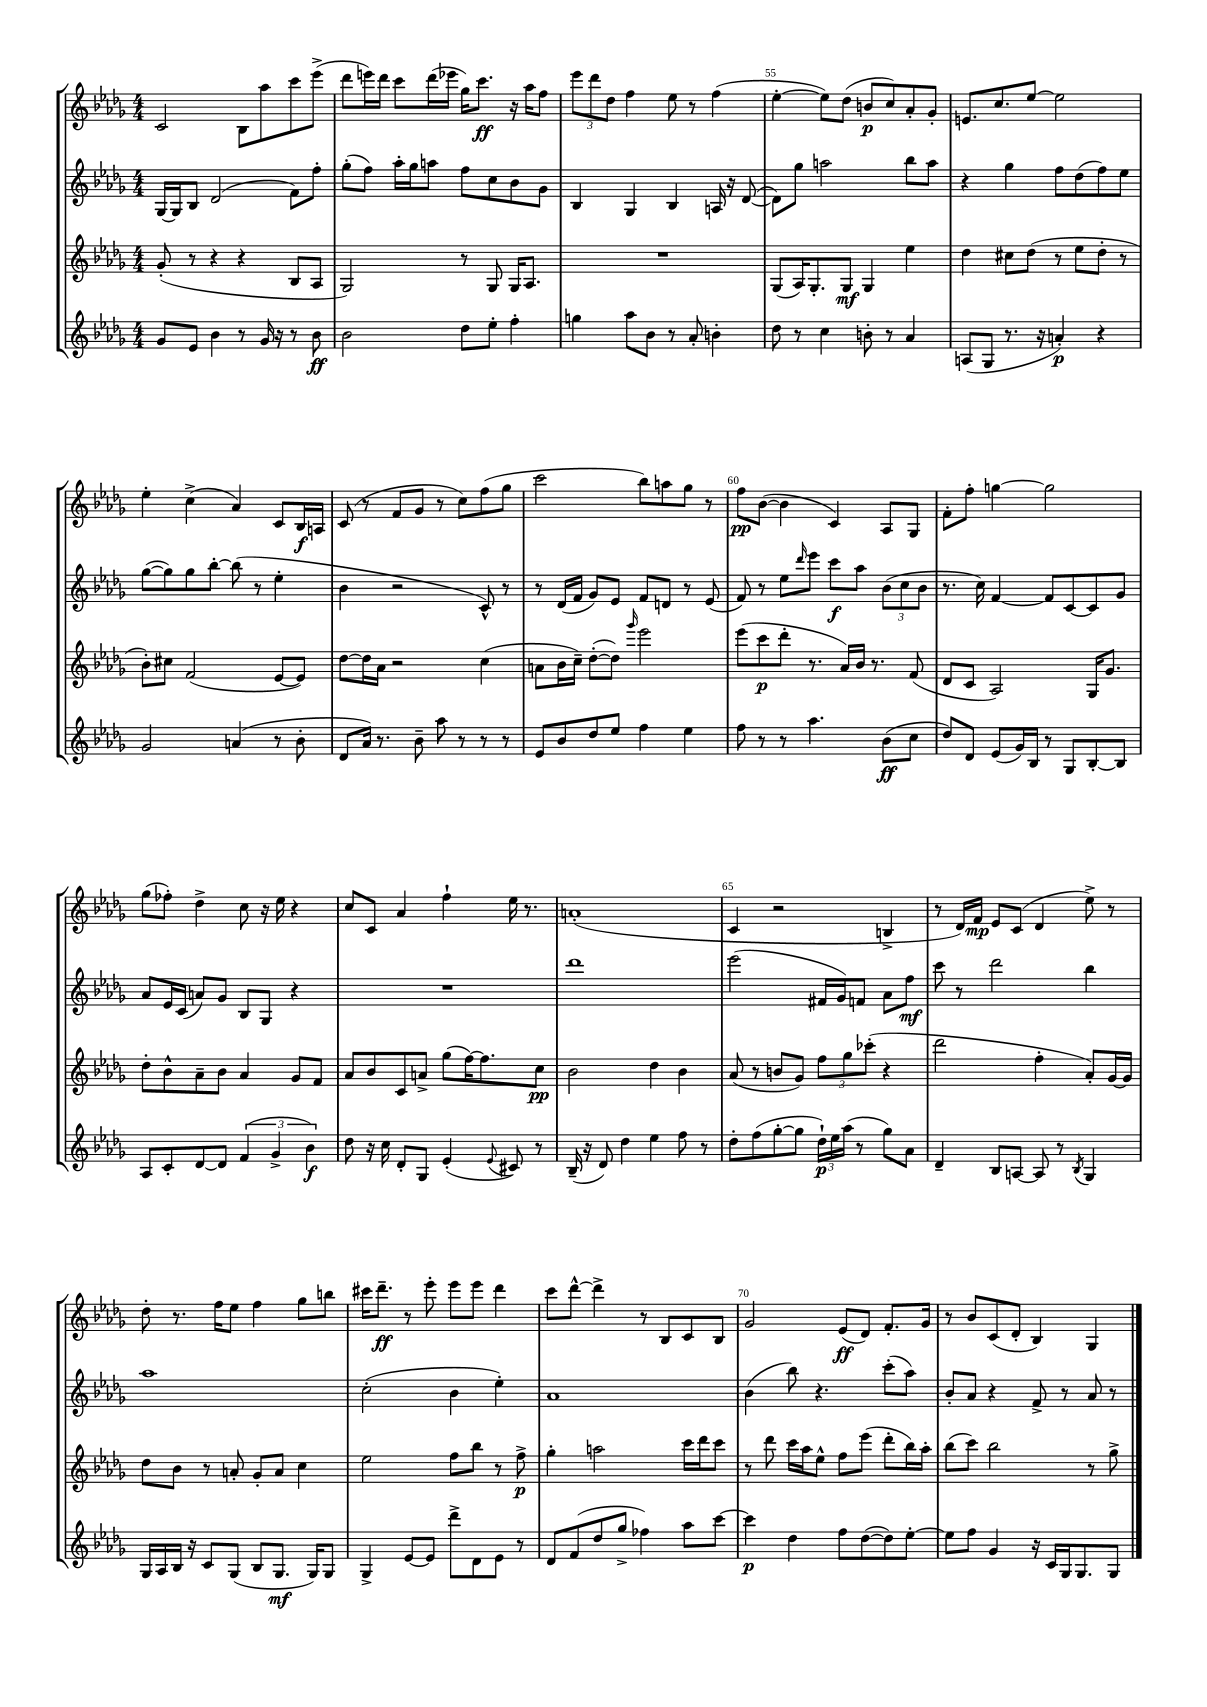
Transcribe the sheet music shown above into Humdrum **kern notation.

**kern	**kern	**kern	**kern
*staff4	*staff3	*staff2	*staff1
*clefG2	*clefG2	*clefG2	*clefG2
*k[b-e-a-d-g-]	*k[b-e-a-d-g-]	*k[b-e-a-d-g-]	*k[b-e-a-d-g-]
*M4/4	*M4/4	*M4/4	*M4/4
8g-/L	(8g-'/	[16G-/LL	2c/
.	.	16G-/]J	.
8e-/J	8r	8B-/J	.
4b-\	4r	(2d-/	.
8r	4r	.	8B-\L
16g-/	.	.	8aa-\
16r	.	.	.
8r	8B-/L	8f\L)	8ccc\
8b-\	8A-/J	8ff'\J	(8eee-^\J
=	=	=	=
2b-\	2G-/)	(8gg-'\L	8ddd-\L
.	.	8ff\J)	16eee\L)
.	.	.	16ddd-\JJ
.	.	16aa-'\LL	8ccc\L
.	.	16gg-\J	.
.	.	8aa\J	(16ddd-\L
.	.	.	16eee-\JJ
8dd-\L	8r	8ff\L	16gg-\LK)
.	.	.	8.ccc\J
8ee-'\J	8G-/	8cc\	.
4ff'\	16G-/LK	8b-\	16r
.	8.A-/J	.	16aa-\LK
.	.	8g-\J	8ff\J
=	=	=	=
4gg\	1r	4B-/	12eee-\L
.	.	.	12ddd-\
.	.	.	12dd-\J
8aa-\L	.	4G-/	4ff\
8b-\J	.	.	.
8r	.	4B-/	8ee-\
8a-'/	.	.	8r
4b'\	.	16A/	(4ff\
.	.	16r	.
.	.	([8d-/	.
=	=	=	=
8dd-\	(8G-/L	8d-\]L)	[4ee-'\
8r	16A-/K)	8gg-\J	.
.	8.G-'/	.	.
4cc\	.	2aa\	8ee-\]L)
.	8G-/J	.	(8dd-\J
8b'\	4G-/	.	8b/L
8r	.	.	8cc/)
4a-/	4ee-\	8bb-\L	8a-'/
.	.	8aa\J	8g-'/J
=	=	=	=
(8A/L	4dd-\	4r	8.e/L
8G-/J	.	.	.
.	.	.	8.cc/
8.r	8cc#\L	4gg-\	.
.	(8dd-\J	.	[8ee-/J
16r	.	.	.
4a'/)	8r	8ff\L	2ee-\]
.	8ee-\L	(8dd-\	.
4r	8dd-'\J	8ff\)	.
.	8r	8ee-\J	.
=	=	=	=
2g-/	8b-'\L)	([8gg-\L	4ee-'\
.	8cc#\J	8gg-\])	.
.	(2f/	8gg-\	(4cc^\
.	.	[8bb-'\J	.
(4a/	.	(8bb-\]	4a-/)
.	.	8r	.
8r	[8e-/L	4ee-'\	8c/L
8b-'\	8e-/]J)	.	16B-/L
.	.	.	16A/JJ
=	=	=	=
8d-/L	[8dd-\L	4b-\	(8c/
16a-/Jk)	16dd-\]L	.	8r
8.r	16a-\JJ	.	.
.	2r	2r	8f/L
8b-~\	.	.	8g-/J
8aa-\	.	.	8r
8r	.	.	8cc\L)
8r	(4cc\	8c^^/)	(8ff\
8r	.	8r	8gg-\J
=	=	=	=
8e-/L	8a\L	8r	2ccc\
8b-/	16b-\L	(16d-/LL	.
.	16cc~\JJ)	16f/JJ	.
8dd-/	([8dd-'\L	8g-/L)	.
8ee-/J	8dd-\]J)	8e-/J	.
.	16qqggg-/	.	.
4ff\	2eee-\	8f/L	8bb-\L)
.	.	8d/J	8aa\
4ee-\	.	8r	8gg-\J
.	.	(8e-/	8r
=	=	=	=
8ff\	(8eee-\L	8f/)	8ff\L
8r	8ccc\	8r	([8b-\J
8r	8ddd-'\J	8ee-\L	4b-\]
.	.	16qqddd-/	.
4.aa-\	8.r	8eee-\J	.
.	.	8ccc\L	4c/)
.	16a-/LL)	.	.
.	16b-/JJ	8aa-\J	.
.	8.r	.	.
(8b-\L	.	(12b-\L	8A-/L
.	.	12cc\	.
8cc\J	(8f/	.	8G-/J
.	.	12b-\J	.
=	=	=	=
8dd-/L)	8d-/L	8.r	8f'\L
8d-/J	8c/J	.	8ff'\J
.	.	16cc\)	.
(8e-/L	2A-/)	[4f/	[4gg\
16g-/L)	.	.	.
16B-/JJ	.	.	.
8r	.	8f/]L	2gg\]
8G-/L	.	[8c/	.
[8B-'/	16G-/LK	8c/]	.
.	8.g-/J	.	.
8B-/]J	.	8g-/J	.
=	=	=	=
8A-/L	8dd-'\L	8a-/L	(8gg-\L
8c'/	8b-^^\	16e-/L	8ff-'\J)
.	.	(16c/JJ	.
[8d-/	8a-~\	8a/L)	4dd-^\
8d-/]J	8b-\J	8g-/J	.
(6f/	4a-/	8B-/L	8cc\
.	.	8G-/J	16r
6g-^/	.	.	.
.	.	.	16ee-\
.	8g-/L	4r	4r
6b-\)	.	.	.
.	8f/J	.	.
=	=	=	=
8dd-\	8a-/L	1r	8cc/L
16r	8b-/	.	8c/J
16cc\	.	.	.
8d-'/L	8c/	.	4a-/
8G-/J	8a^/J	.	.
(4e-'/	(8gg-\L	.	4ff`\
.	[16ff\K)	.	.
.	8.ff\]	.	.
8qqe-/	.	.	.
8c#/)	.	.	16ee-\
.	.	.	8.r
8r	8cc\J	.	.
=	=	=	=
(16B-~/	2b-\	1ddd-	(1a'
16r	.	.	.
8d-/)	.	.	.
4dd-\	.	.	.
4ee-\	4dd-\	.	.
8ff\	4b-\	.	.
8r	.	.	.
=	=	=	=
8dd-'\L	(8a-/	(2eee-\	4c/
(8ff\	8r	.	.
[8gg-'\	8b/L	.	2r
8gg-\]J	8g-/J)	.	.
24dd-`\LL)	12ff\L	16f#/LL	.
24ee-\	.	.	.
.	.	16g-/J)	.
(24aa-\JJ	12gg-\	.	.
8r	.	8f/J	.
.	(12ccc-'\J	.	.
8gg-\L)	4r	8a-\L	4B^/
8a-\J	.	8ff\J	.
=	=	=	=
4d-~/	2ddd-\	8ccc\	8r
.	.	8r	16d-/LL)
.	.	.	16f/JJ
8B-/L	.	2ddd-\	8e-/L
[8A/J	.	.	(8c/J
8A/]	4ff'\	.	4d-/
8r	.	.	.
8qB-/	.	.	.
4G-/	8a-'/L)	4bb-\	8ee-^\)
.	[16g-/L	.	8r
.	16g-/]JJ	.	.
=	=	=	=
16G-/LL	8dd-\L	1aa-	8dd-'\
16A-/	.	.	.
16B-/JJ	8b-\J	.	8.r
16r	.	.	.
8c/L	8r	.	.
.	.	.	16ff\LK
(8G-/J	8a'/	.	8ee-\J
8B-/L	8g-'/L	.	4ff\
8.G-/J	8a/J	.	.
.	4cc\	.	8gg-\L
16G-/LK)	.	.	.
8G-/J	.	.	8bb\J
=	=	=	=
4G-^/	2ee-\	(2cc'\	16ccc#\LK
.	.	.	8.ddd-~\J
[8e-/L	.	.	8r
8e-/]J	.	.	8eee-'\
8ddd-^\L	8ff\L	4b-\	8eee-\L
8d-\	8bb-\J	.	8eee-\J
8e-\J	8r	4ee-'\)	4ddd-\
8r	8ff^\	.	.
=	=	=	=
8d-/L	4gg-'\	1a-	8ccc\L
(8f/	.	.	[8ddd-^^\J
8dd-/	2aa\	.	4ddd-^\]
8gg-^/J	.	.	.
4ff-\)	.	.	8r
.	.	.	8B-/L
8aa-\L	16ccc\LL	.	8c/
.	16ddd-\J	.	.
[8ccc\J	8ccc\J	.	8B-/J
=	=	=	=
4ccc\]	8r	(4b-\	2g-/
.	8ddd-\	.	.
4dd-\	16ccc\LL	8bb-\)	.
.	16aa-\J	.	.
.	8ee-^^\J	4.r	.
8ff\L	8ff\L	.	(8e-/L
([8dd-\	(8eee-\J	.	8d-/J)
8dd-\])	8ddd-'\L	(8ccc'\L	8.f'/L
[8ee-'\J	16bb-\L)	8aa-\J)	.
.	16aa-'\JJ	.	16g-/Jk
=	=	=	=
8ee-\]L	(8bb-\L	8b-'/L	8r
8ff\J	8ccc\J)	8a-/J	8b-/L
4g-/	2bb-\	4r	(8c/
.	.	.	8d-'/J
16r	.	8f^/	4B-/)
16c/LL	.	.	.
16G-/J	.	8r	.
8.G-/	.	.	.
.	8r	8a-/	4G-/
8G-/J	8gg-^\	8r	.
==	==	==	==
*-	*-	*-	*-
